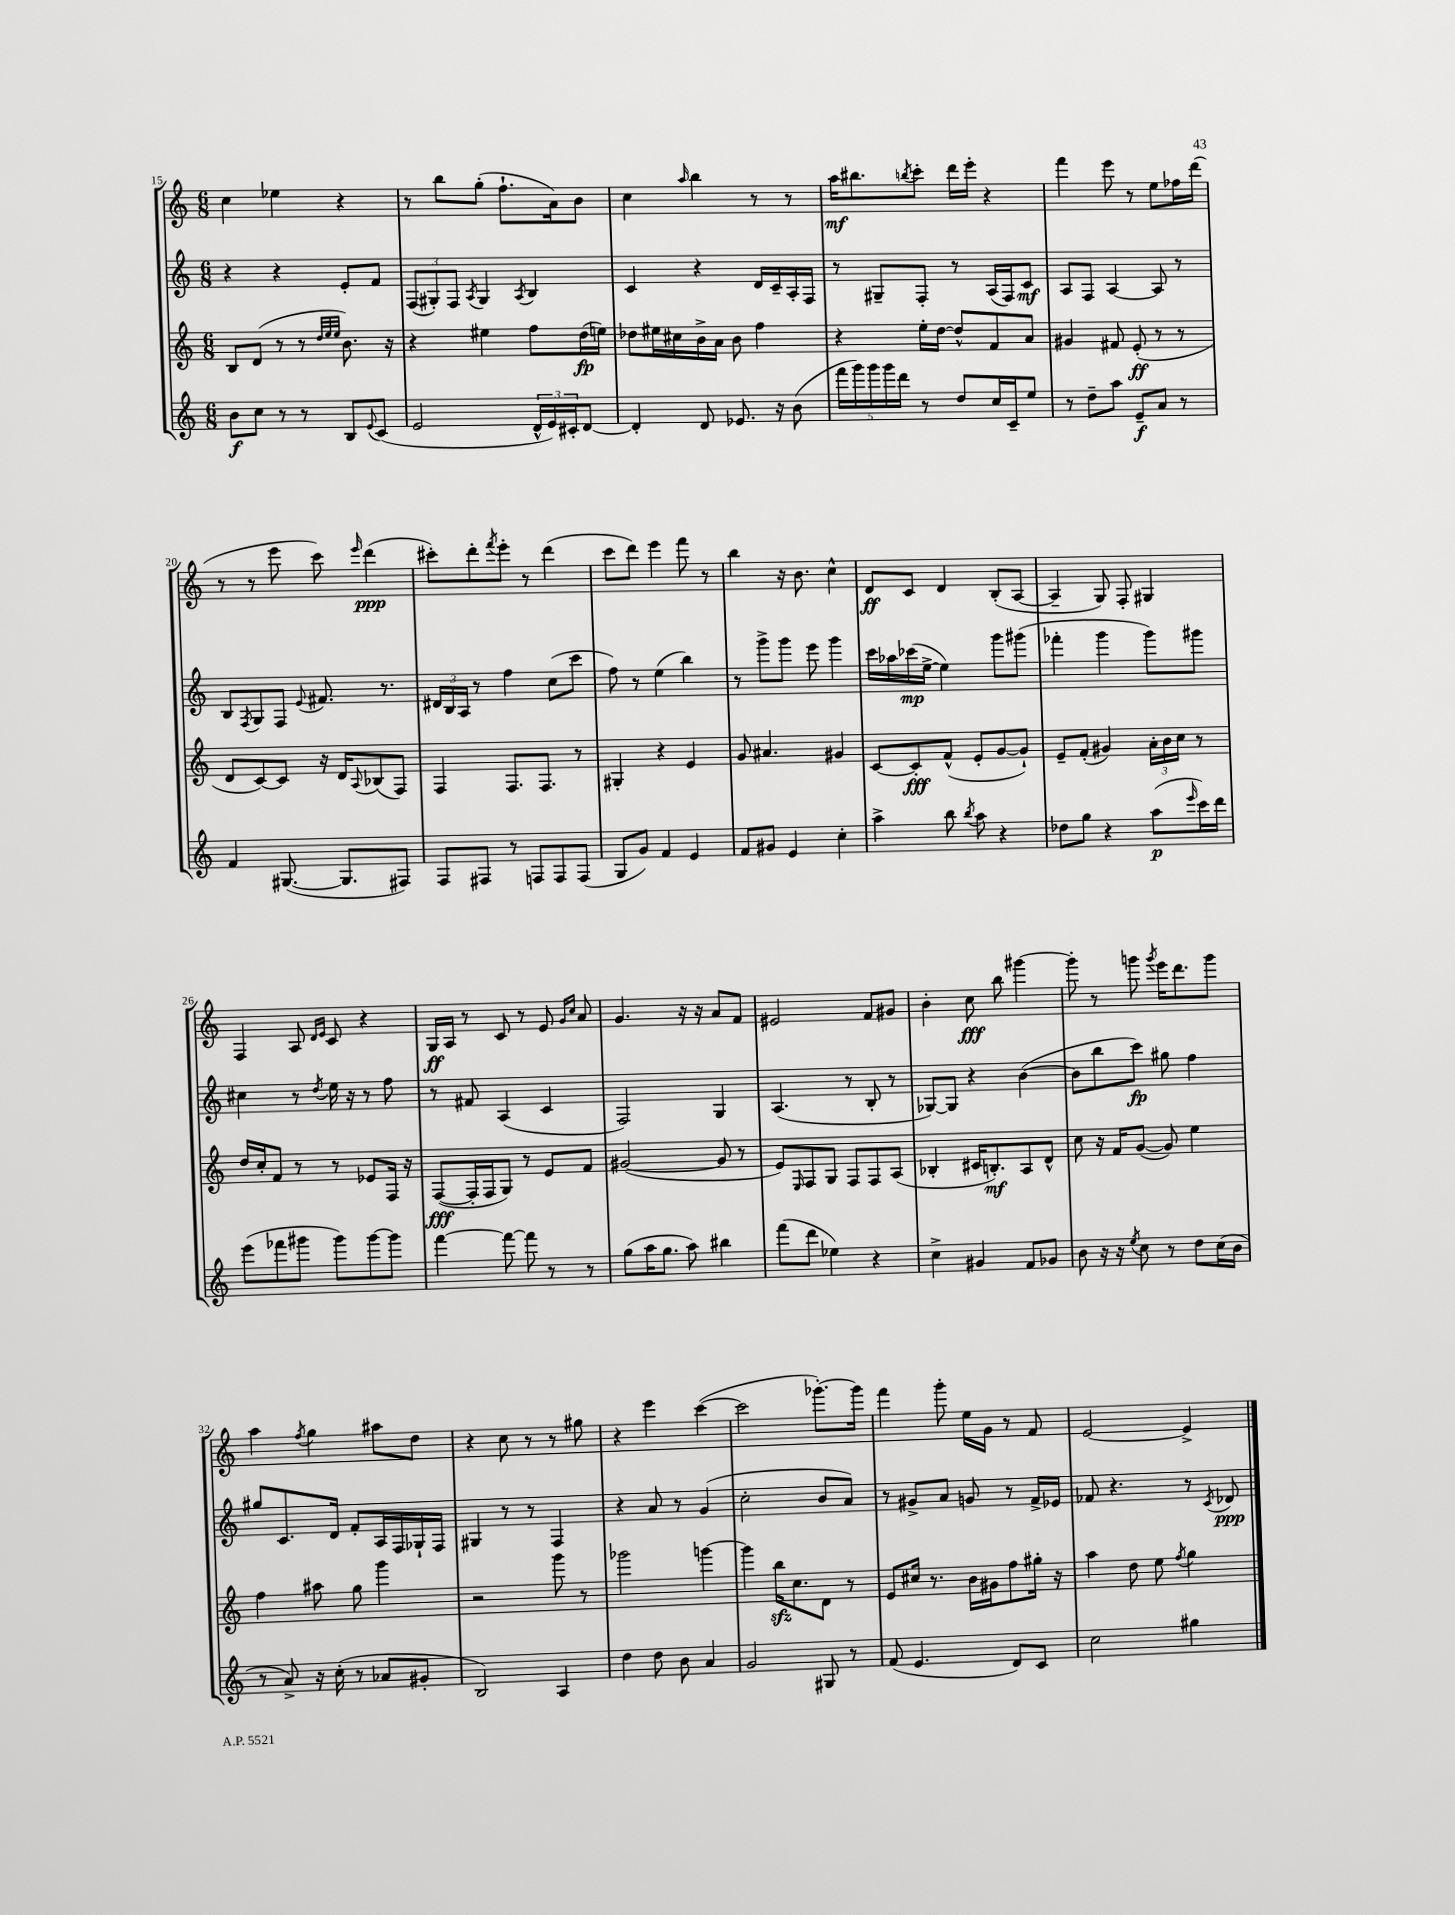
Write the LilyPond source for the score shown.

<<
\new StaffGroup <<
\new Staff = "s0" {
    \clef treble \key c \major \numericTimeSignature \time 6/8
    c''4 ees''4 r4 |
    r8 b''8 g''8-.( f''8.-! a'16) b'8 |
    c''4 \grace { a''16 } b''4 r8 r8 |
    a''16\mf bis''8. \acciaccatura { b''8 } c'''8-. d'''16 e'''16-. r4 |
    f'''4 e'''8 r8 e''8 fes''16 d'''16( |
    r8 r8 e'''8 c'''8) \grace { e'''16 } d'''4\ppp( |
    cis'''8-.) d'''8-. \acciaccatura { f'''8 } e'''8-. r8 d'''4( |
    c'''8 d'''8) e'''4 f'''8 r8 |
    b''4 r16 b'8. c''4-^ |
    d'8\ff c'8 d'4 b8-.( a8~ |
    a4-- g8) f8-. gis4 |
    f4 a8 \grace { d'16 e'16 } c'8 r4 |
    g16\ff a16 r8 c'8 r8 e'8 \grace { g'16 c''16 } a'8 |
    g'4. r16 r16 a'8 f'8 |
    eis'2 f'8 gis'8 |
    b'4-. c''8\fff b''8 gis'''4~ |
    gis'''8-. r8 g'''8 \acciaccatura { g'''8 } e'''16 d'''8. g'''8 |
    a''4 \acciaccatura { f''8 } g''4 ais''8 d''8 |
    r4 c''8 r8 r8 gis''8 |
    r4 e'''4 c'''4~( |
    c'''2 ges'''8.~-.) ges'''16 |
    f'''4 g'''8-. e''16 g'16 r8 f'8 |
    e'2~ e'4-> \bar "|." |
}
\new Staff = "s1" {
    \clef treble \key c \major \numericTimeSignature \time 6/8
    r4 r4 e'8-. f'8 |
    \tuplet 3/2 { f8( gis8-.) f8 } \acciaccatura { a8 } gis4 \acciaccatura { a8 } b4 |
    c'4 r4 d'16 c'16-- a16-. f16 |
    r8 gis8-- f8-. r8 a16( f16) c'8\mf |
    a8 f8 a4~ a8 r8 |
    b8 \acciaccatura { f8 } g8 f8 \appoggiatura { e'8 } fis'8. r8. |
    \tuplet 3/2 { dis'16 b16 a16 } r8 f''4 c''8( c'''8 |
    f''8) r8 e''4( b''4) |
    r8 g'''8-> g'''8 e'''8 g'''4 |
    c'''16 aes''16 ces'''16\mp( e''16~-> e''4) g'''8 gis'''8( |
    fes'''4-. g'''4 g'''8) gis'''8 |
    cis''4 r8 \acciaccatura { d''8 } e''16 r16 r8 f''8 |
    r8 fis'8 a4( c'4 |
    f2) g4 |
    a4.( r8 b8-. r8 |
    ges8~) ges8 r4 b'4~( |
    b'8 b''8 c'''8\fp) gis''8 f''4 |
    gis''8 c'8. d'16 f'8-. a16 f16 ges16-! f16 |
    gis4 r8 r8 f4 |
    r4 a'8 r8 g'4( |
    c''2-. b'8 a'8) |
    r8 gis'8-> a'8 g'8 r8 f'16-> ees'16 |
    fes'8 r4. r8 \acciaccatura { c'8 } des'8\ppp \bar "|." |
}
\new Staff = "s2" {
    \clef treble \key c \major \numericTimeSignature \time 6/8
    b8 d'8( r8 r8 \grace { d''32 e''32 e''32 } b'8.) r16 |
    r4 eis''4 f''8 d''16\fp( e''16) |
    des''8 eis''16 cis''16 b'16-> a'16 b'8 f''4 |
    r4 e''16-. d''16~ d''8-^ f'8 a'8 |
    gis'4 fis'8 e'8-.\ff( r8 r8 |
    d'8 c'8~) c'8 r16 d'16 \appoggiatura { a8 } bes8( f8) |
    f4 f8. f8. r8 |
    gis4-. r4 e'4 |
    g'8 ais'4. gis'4 |
    c'8~ c'8-.\fff f'8-^( e'8-. g'8~ g'8-!) |
    e'8-- f'8-.( gis'4) \tuplet 3/2 { a'16-. b'16 c''16 } r8 |
    d''16 c''16-. f'8 r8 r8 ees'8 f16 r16 |
    f8~\fff( f16-. f16 g8) r8 e'8 f'8 |
    gis'2~( gis'8 r8 |
    e'8) \grace { e16 } f8 g8 f8 f8 a8( |
    bes4-. cis'16 b8.-.\mf) a8 d'8-^ |
    c''8 r16 f'16 g'8~( g'8) e''4 |
    f''4 ais''8 g''8 g'''4 |
    r2 g'''8 r8 |
    ges'''2 g'''4~ |
    g'''4 b''16\sfz c''8. d'8 r8 |
    e'8 cis''16 r8. b'16 gis'16 f''8 gis''16-. r16 |
    a''4 d''8 e''8 \acciaccatura { f''8 } g''4 \bar "|." |
}
\new Staff = "s3" {
    \clef treble \key c \major \numericTimeSignature \time 6/8
    b'8\f c''8 r8 r8 b8 \appoggiatura { e'8 } c'8( |
    e'2 \tuplet 3/2 { d'16-^ e'16) cis'16-. } d'8~ |
    d'4-. d'8 ees'8. r16 b'8( |
    \tuplet 5/4 { f'''16 g'''16) g'''16 g'''16 d'''16 } r8 d''8 c''16 c'16-- e''8 |
    r8 d''8-- a''8 e'8--\f a'8 r8 |
    f'4 gis8.~( gis8. fis8) |
    f8 fis8 r8 f8 f8 f8( |
    g8 g'8) f'4 e'4 |
    f'8 gis'8 e'4 c''4-. |
    a''4-> b''8 \acciaccatura { b''8 } a''8 r4 |
    des''8 g''8 r4 a''8\p( \grace { e'''16 } c'''16) d'''16 |
    e'''8( fes'''8 gis'''8 gis'''8) gis'''8~ gis'''8 |
    f'''4~ f'''8~ f'''8 r8 r8 |
    g''8( a''16 g''8. a''8) bis''4 |
    f'''8( d'''8 ees''4) r4 |
    c''4-> gis'4 f'8 ges'8 |
    b'8 r16 r16 \acciaccatura { e''8 } c''8 r8 d''8 c''16( b'16 |
    r8 a'8->) r16 c''16-.( r8 aes'8 gis'8-. |
    b2) a4 |
    d''4 d''8 b'8 a'4 |
    g'2 gis8 r8 |
    f'8( e'4. d'8) c'8 |
    c''2 gis''4 \bar "|." |
}
>>
>>
\layout { \context { \Score currentBarNumber = #15 } }
